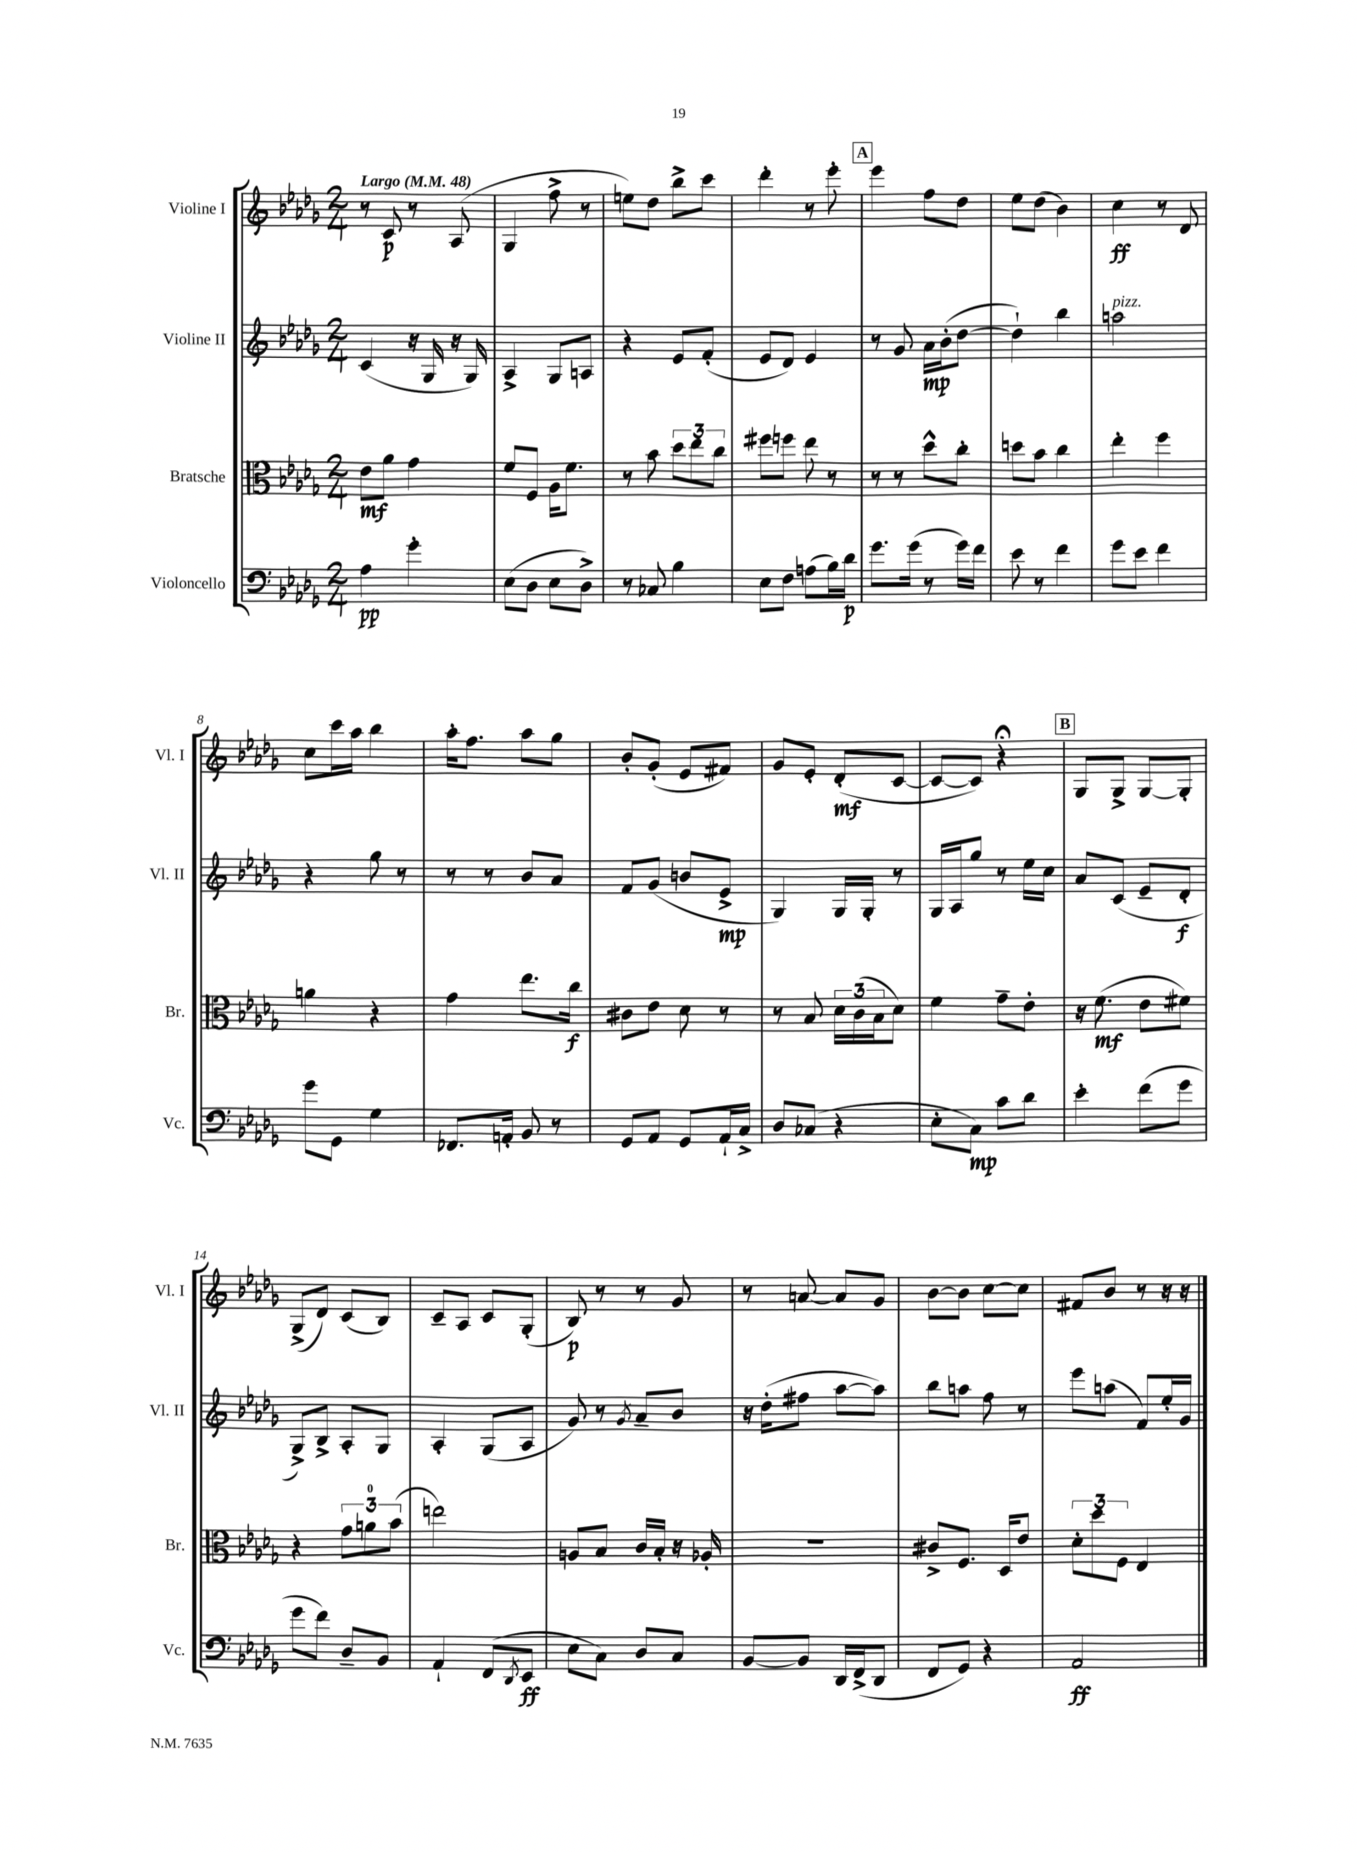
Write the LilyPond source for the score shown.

<<
\new StaffGroup <<
\new Staff = "s0" \with { instrumentName = "Violine I" shortInstrumentName = "Vl. I" } {
    \clef treble \key des \major \numericTimeSignature \time 2/4 \tempo "Largo" 4 = 48
    r8 c'8\p r8 aes8( |
    ges4 f''8-> r8 |
    e''8) des''8 bes''8-> c'''8 |
    des'''4-. r8 ees'''8-. |
    \mark \markup { \box "A" } ees'''4 f''8 des''8 |
    ees''8 des''8( bes'4) |
    c''4\ff r8 des'8 |
    c''8 c'''16 aes''16 bes''4 |
    aes''16-. f''8. aes''8 ges''8 |
    bes'8-. ges'8-.( ees'8 fis'8) |
    ges'8 ees'8-. des'8-.\mf( c'8~ |
    c'8~ c'8) r4\fermata |
    \mark \markup { \box "B" } ges8 ges8-> ges8~ ges8-. |
    ges8->( des'8) c'8( bes8) |
    c'8-- aes8 c'8 ges8-.( |
    bes8\p) r8 r8 ges'8 |
    r8 a'8~ a'8 ges'8 |
    bes'8~ bes'8 c''8~ c''8 |
    fis'8 bes'8 r8 r16 r16 \bar "|." |
}
\new Staff = "s1" \with { instrumentName = "Violine II" shortInstrumentName = "Vl. II" } {
    \clef treble \key des \major \numericTimeSignature \time 2/4
    c'4( r16 ges16 r16 ges16) |
    aes4-> ges8 a8 |
    r4 ees'8 f'8-.( |
    ees'8 des'8) ees'4 |
    \mark \markup { \box "A" } r8 ges'8 aes'16\mp bes'16-.( des''8~ |
    des''4-!) bes''4 |
    a''2^\markup { \italic "pizz." } |
    r4 ges''8 r8 |
    r8 r8 bes'8 aes'8 |
    f'8 ges'8( b'8 ees'8->\mp |
    ges4) ges16 ges16-. r8 |
    ges16 aes16 ges''8 r8 ees''16 c''16 |
    \mark \markup { \box "B" } aes'8 c'8( ees'8-- des'8-.\f |
    ges8->) bes8-> aes8-. ges8 |
    aes4-. ges8( aes8 |
    ges'8) r8 \acciaccatura { ges'8 } aes'8-- bes'8 |
    r16 des''16-.( fis''8 aes''8~ aes''8) |
    bes''8 a''8 f''8 r8 |
    ees'''8 a''8( f'8) ees''16-. ges'16 \bar "|." |
}
\new Staff = "s2" \with { instrumentName = "Bratsche" shortInstrumentName = "Br." } {
    \clef alto \key des \major \numericTimeSignature \time 2/4
    ees'8\mf aes'8 ges'4 |
    f'8 f8 aes16 f'8. |
    r8 bes'8 \tuplet 3/2 { des''8 ees''8 c''8 } |
    fis''8 f''8 ees''8 r8 |
    \mark \markup { \box "A" } r8 r8 des''8-^ c''8-. |
    d''8 bes'8 c''4 |
    ees''4-. f''4 |
    a'4 r4 |
    ges'4 ees''8. c''16\f |
    cis'8 ees'8 des'8 r8 |
    r8 bes8 \tuplet 3/2 { des'16 c'16( bes16 } des'8) |
    f'4 ges'8-- ees'8-. |
    \mark \markup { \box "B" } r16 f'8.\mf( ees'8 fis'8) |
    r4 \tuplet 3/2 { ges'8 a'8-0 bes'8( } |
    e''2) |
    a8 bes8 c'16 bes16-. r16 aes16-. |
    r2 |
    cis'8-> f8. des16 ees'8 |
    \tuplet 3/2 { des'8-. des''8 f8 } ees4 \bar "|." |
}
\new Staff = "s3" \with { instrumentName = "Violoncello" shortInstrumentName = "Vc." } {
    \clef bass \key des \major \numericTimeSignature \time 2/4
    aes4\pp ges'4-. |
    ees8( des8 ees8 des8->) |
    r8 ces8 bes4 |
    ees8 f8 a8( bes16) des'16\p |
    \mark \markup { \box "A" } ges'8. ges'16( r8 ges'16) f'16 |
    ees'8 r8 f'4 |
    ges'8 ees'8 f'4 |
    ges'8 ges,8 ges4 |
    fes,8. a,16-. bes,8 r8 |
    ges,8 aes,8 ges,8 aes,16-! c16-> |
    des8 ces8( r4 |
    ees8-. c8\mp) c'8 des'8 |
    \mark \markup { \box "B" } ees'4-. f'8( ges'8 |
    ges'8 f'8) des8-- bes,8 |
    aes,4-! f,8( \acciaccatura { des,8 } ees,8\ff |
    ees8 c8) des8 c8 |
    bes,8~ bes,8 des,16 f,16->( des,8 |
    f,8 ges,8) r4 |
    aes,2\ff \bar "|." |
}
>>
>>
